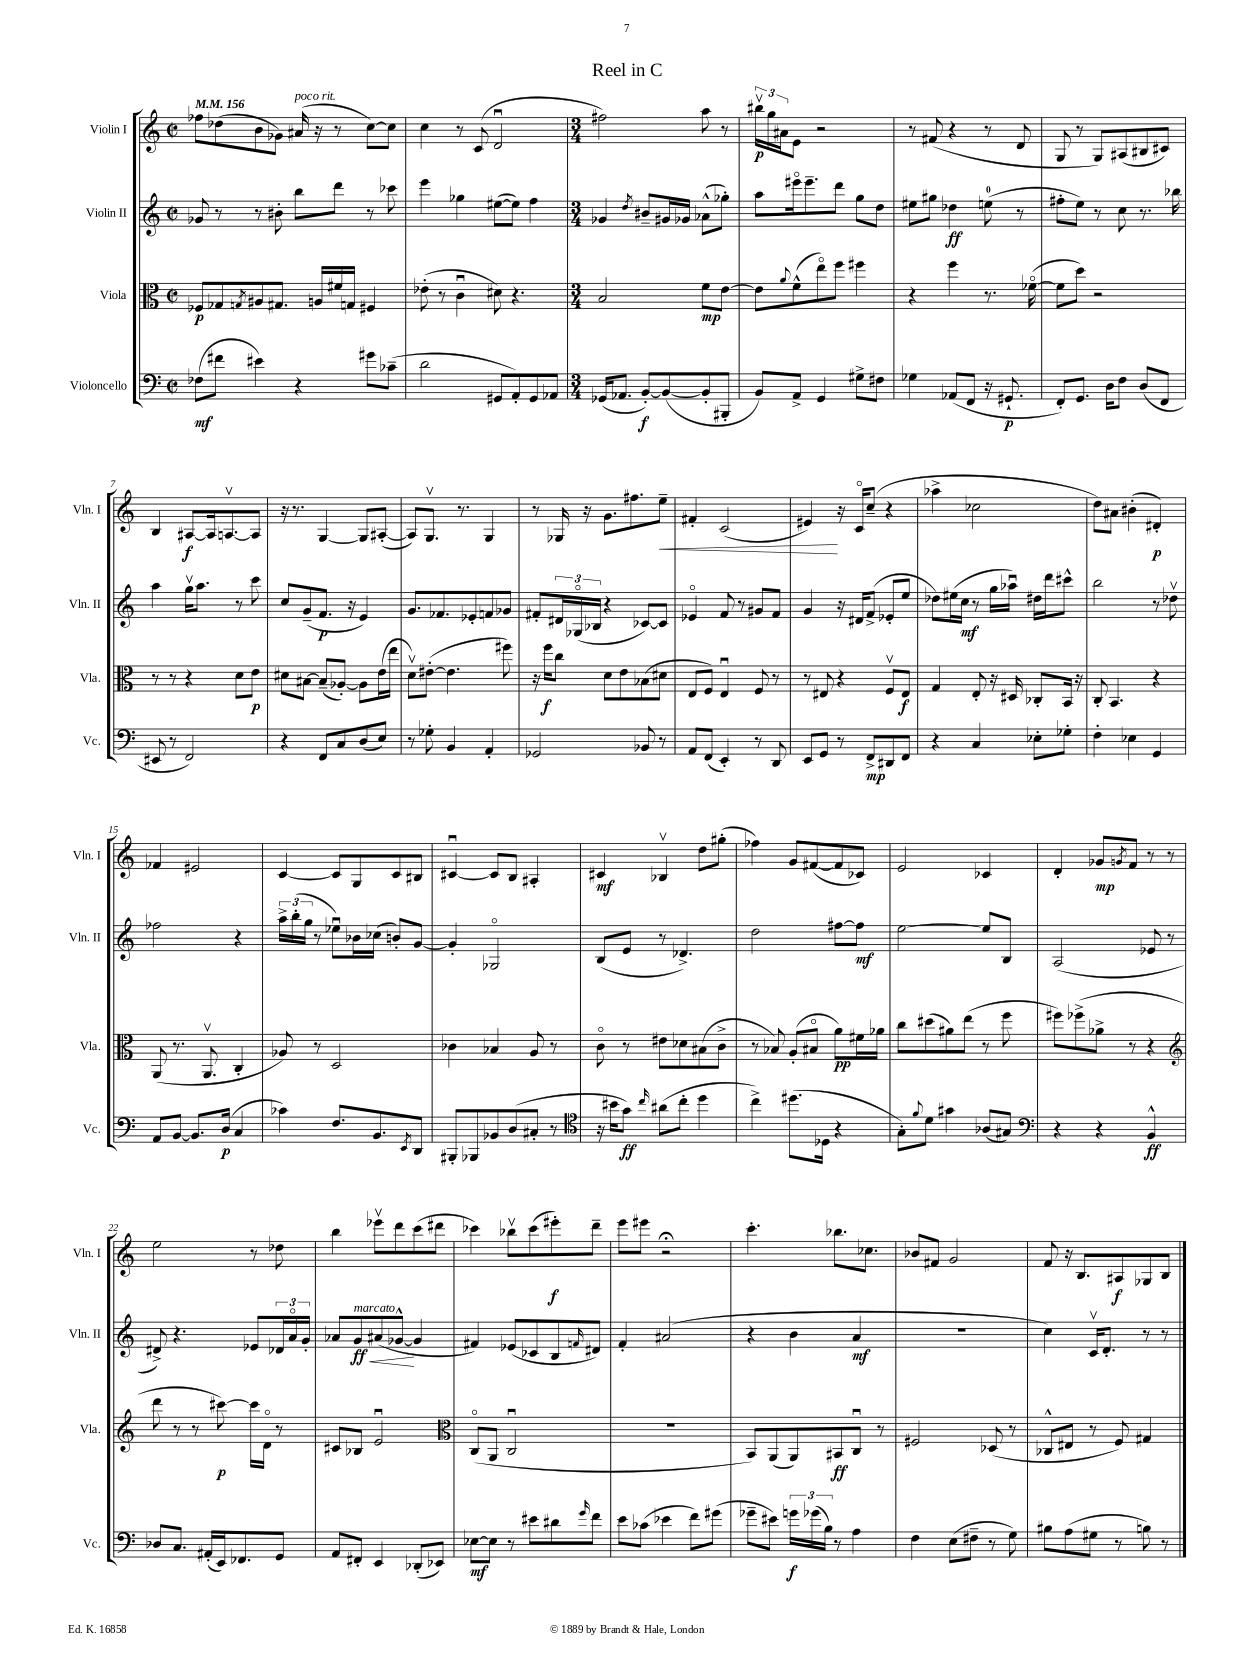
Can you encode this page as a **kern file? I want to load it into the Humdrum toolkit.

**kern	**kern	**kern	**kern
*staff4	*staff3	*staff2	*staff1
*clefF4	*clefC3	*clefG2	*clefG2
*k[]	*k[]	*k[]	*k[]
*M2/2	*M2/2	*M2/2	*M2/2
*met(c|)	*met(c|)	*met(c|)	*met(c|)
*MM156	*MM156	*MM156	*MM156
(8F-\L	8F-/L	8g-/	8ff-\L
8f#\J	8G-/	8r	(8dd-\
.	8qG/	.	.
4e#\)	8A#/	8r	8b\
.	8.G#/J	8b#'\	8g-\J)
4r	.	8bb\L	(16a#/
.	16A/LL	.	16r
.	16f#/	8ddd\J	8r
.	16G/JJ	.	.
8g#\L	4F#/	8r	[8cc\L)
(8c-~\J	.	8ccc-\	8cc\]J
=	=	=	=
2d\	(8e-'\	4eee\	4cc\
.	8r	.	.
.	4cu\	4gg-\	8r
.	.	.	(8c/
8GG#/L	8d#\)	([8ee#\L	2du/
8AA'/)	4.r	8ee#\]J)	.
8GG#/	.	4ff\	.
8AA-/J	.	.	.
=	=	=	=
*M3/4	*M3/4	*M3/4	*M3/4
(16GG-/LK	2B/	4g-/	2ff#\)
8.AA-/J	.	.	.
.	.	8qdd/	.
[8BB'/L)	.	8b#~/L	.
(8BB/_	.	16g#/L	.
.	.	16g-/JJ	.
8BB'/]	8f\L	(8a-^^\L	8aa\
8BBB#'/J	[8e\J	8gg-'\J)	8r
=	=	=	=
8BB/L)	8e\]L	8aa\L	24bb#v\LL
.	.	.	24gg\
.	.	.	24a#\J
.	8qqa/	.	.
8AA^/J	(8f^^\	16eee#o\k	8e\J
.	.	8.eee#~\	.
4GG/	8eeo\)	.	2r
.	8ff\J	8ddd\J	.
8G#^\L	4ff#\	8gg\L	.
8F#\J	.	8dd\J	.
=	=	=	=
4G-\	4r	8ee#\L	8r
.	.	8gg#\J	(8f#/
(8AA-/L	4ff\	4dd-\	4r
8FF/J	.	.	.
16r	8.r	(8ee\	8r
8.GG#`/	.	.	.
.	.	8r	8d/
.	([16f-o\	.	.
=	=	=	=
8FF'/L)	8f-\]L	8ff#'\L	8G/
8.GG/J	8dd\J)	8ee\J)	8r
.	2r	8r	8G/L)
16D\LK	.	.	.
8F\J	.	8cc\	(8A#/
(8D/L	.	8.r	8B#/
8FF/J	.	.	8c#/J)
.	.	16bb-\	.
=	=	=	=
8EE#/	8r	4aa\	4B/
8r	8r	.	.
2FF/)	4r	16ggv\LK	[8A#/L
.	.	8.aa\J	.
.	.	.	16A#/]k
.	.	.	[8.Av/
.	8d\L	8r	.
.	8e\J	8ccc\	8A/]J
=	=	=	=
4r	8d#\L	8cc/L	16r
.	.	.	8.r
.	[8B#\J	(8g~/	.
8FF/L	(8B#~/]L	8.f/J	[4G/
8C/	[8A-'/J)	.	.
.	.	16r	.
(8D/	8A-\]L	4e/)	8G/]L
8E/J)	(16e\L	.	([8A#'/J
.	16ee\JJ	.	.
=	=	=	=
8r	8dv\L)	8.g/L	8A#/]L)
8G-'\	([8e#'\J	.	8.Gv/J
.	.	8.f-/	.
4BB/	4.e#\]	.	.
.	.	.	8.r
.	.	8e-'/	.
4AA'/	.	8f/	4G/
.	8ff#\)	8g-/J	.
=	=	=	=
2GG-/	16r	8f#'/L	8r
.	16ff\LK	.	.
.	8cc\J	24d#/L	16G-/
.	.	(24G-o/	.
.	.	.	16r
.	.	24B-/JJ	.
.	8d\L	4r	8.g\L
.	8e\	.	.
.	.	.	8.ff#\
8BB-/	(8B-\	[8c-/L)	.
8r	8d#\J	8c-/]J	8ee~\J
=	=	=	=
8AA/L	8E/L	4e-o/	4f#'/
(8FF/J	8F/J)	.	.
4EE'/)	4Eu/	8f/	(2c/
.	.	8r	.
8r	8F/	8g#/L	.
8DD/	8r	8f/J	.
=	=	=	=
8EE/L	8r	4g/	4e#/)
8GG/J	8E#/	.	.
8r	4r	16r	16r
.	.	16d#/LK	16co/LK
8FF^/L	.	(8f^/J	(8cc~/J
8DD#/	8Fv/L	8e-'/L	4r
8FF/J	8E#/J	8ee/J	.
=	=	=	=
4r	4G/	8dd-\L)	4aa-^\
.	.	(16ee#\L	.
.	.	16cc\JJ	.
4C/	8E'/	8r	2cc-\
.	16r	16gg\LL	.
.	16D#/	16aa-u\JJ)	.
8E-'\L	8C-'/L	16dd#\LL	.
.	.	16ddd\J	.
8G-'\J	16BB/Jk	8ccc#^^\J	.
.	16r	.	.
=	=	=	=
4F'\	8C'/	2bb\	8dd\L)
.	4.BB/	.	8a#\J
4E-\	.	.	(4b#'\
4GG/	4r	8r	4d#'/)
.	.	8dd-v\	.
=	=	=	=
8AA/L	(8AA/	2ff-\	4f-/
[8BB/J	8.r	.	.
8.BB/]L	.	.	2e#/
.	8.AAv/	.	.
(16D/Jk	.	.	.
4C/	4C'/	4r	.
=	=	=	=
4c-\)	8A-/)	24aa^\LL	[4c/
.	.	(24bb'\	.
.	.	24gg\JJ	.
.	8r	8r	.
8.F/L	2D/	8ee-u\L)	8c/]L
.	.	16b-\L	8G/
8.BB/	.	(16cc-\JJ	.
.	.	8b'/L)	8c/
8qEE/	.	.	.
8DD/J	.	[8g/J	8B#/J
=	=	=	=
8BBB#'/L	4c-\	4g'/]	[4c#u/
8BBB-/	.	.	.
8BB-/	4B-/	2G-o/	8c#/]L
(8D/	.	.	8B/J
8C#'/J	8A/	.	4A#'/
8r	8r	.	.
=	=	=	=
*clefC4	*	*	*
16r	8co\	(8B/L	4c#/
16b#\LK	.	.	.
8g\J)	8r	8e/J	.
16qqcc/	.	.	.
(8a#\L	8e#\L	8r	4B-v/
8cc'\J	8d-\	4.d-^/)	.
4dd\	(8B#\	.	8dd\L
.	8c^\J	.	(8gg#'\J
=	=	=	=
4cc^\)	8r	2dd\	4ff-\)
.	8B-/)	.	.
(8.dd#\L	(8A'/L	.	8g/L
.	8B#o/J	.	([8f#/
16D-\Jk	.	.	.
4r	8a\L)	[8ff#\L	8f#/]
.	16f#\L	8ff#\]J	8c-/J)
.	16a-\JJ	.	.
=	=	=	=
8G'\L)	8cc\L	[2ee\	2e/
8qqf/	.	.	.
8d\J	(8dd#\	.	.
4g#\	8a#\)	.	.
.	(8ee\J	.	.
(8A-/L	8r	8ee/]L	4c-/
8G#/J)	8ff\	8B/J	.
=	=	=	=
*clefF4	*	*	*
4r	8ff#\L)	(2A/	4d'/
.	(8ff-^\	.	.
4r	8a-^\J	.	8g-/L
.	.	.	8qg/
.	8r	.	8f/J
4BB^^/	4r	8e-/	8r
.	.	8r	8r
=	=	=	=
*	*clefG2	*	*
8D-/L	8ddd\	8d#^/)	2ee\
8.C/J	8r	4.r	.
.	8r	.	.
(16AA#'/LL	.	.	.
16EE/J)	[8ccc#\)	.	.
8.FF-/	.	.	.
.	16ccc#\]LL	8e-/L	8r
.	16do\JJ	.	.
8GG/J	8r	24d-/L	8dd-\
.	.	24ao/	.
.	.	24g'/JJ	.
=	=	=	=
8AA/L	8c#/L	8a-/L	4bb\
8FF#'/J	8B-/J	8g/	.
4EE/	2eu/	(8a#/	8eee-v\L
.	.	[8g-^^/J	8ddd\
(8DD-'/L	.	4g-/]	(8ccc\
8EE-/J)	.	.	8ddd#\J
=	=	=	=
*	*clefC3	*	*
[8E-\L	(8Co/L	4f#/)	4ccc-\)
8E-\]J	8AA/J	.	.
8r	2Cu/	(8e-/L	8bb-v\L
8e#\L	.	8c-/	(8ccc-\
8d#\	.	8B/	8eee#'\)
16qqg/	.	16qqf/	.
8f\J	.	8d#/J)	8ddd~\J
=	=	=	=
8e\L	2.r	4f'/	8eee\L
(8c-\J	.	.	8eee#\J
4e-\	.	(2a#/	2r;
8f\L)	.	.	.
(8g#\J	.	.	.
=	=	=	=
8g-~\L	8BB/L)	4r	4.ccc'\
8e#\J)	(8AA/	.	.
24g\LL	8AA/)	4b\	.
(24g-\	.	.	.
24B\JJ)	.	.	.
8r	8BB#/	.	8.bb-\L
4A\	8Cu/J	4a/	.
.	.	.	8.cc-\J
.	8r	.	.
=	=	=	=
4F\	2F#/	2.r	8b-/L
.	.	.	8f#/J
(8E\L	.	.	2g/
8F#~\J	.	.	.
8r	(8D-/	.	.
8G\)	8r	.	.
=	=	=	=
8B#\L	8C-^^/L	4cc\)	8f/
(8A\	8E#/J	.	16r
.	.	.	8.B/L
8G#\J	8r	16cv/LK	.
.	.	8.d'/J	.
8r	8F/)	.	8A#/
8B\)	4G#/	8r	8G-/
8r	.	8r	8B/J
==	==	==	==
*-	*-	*-	*-
